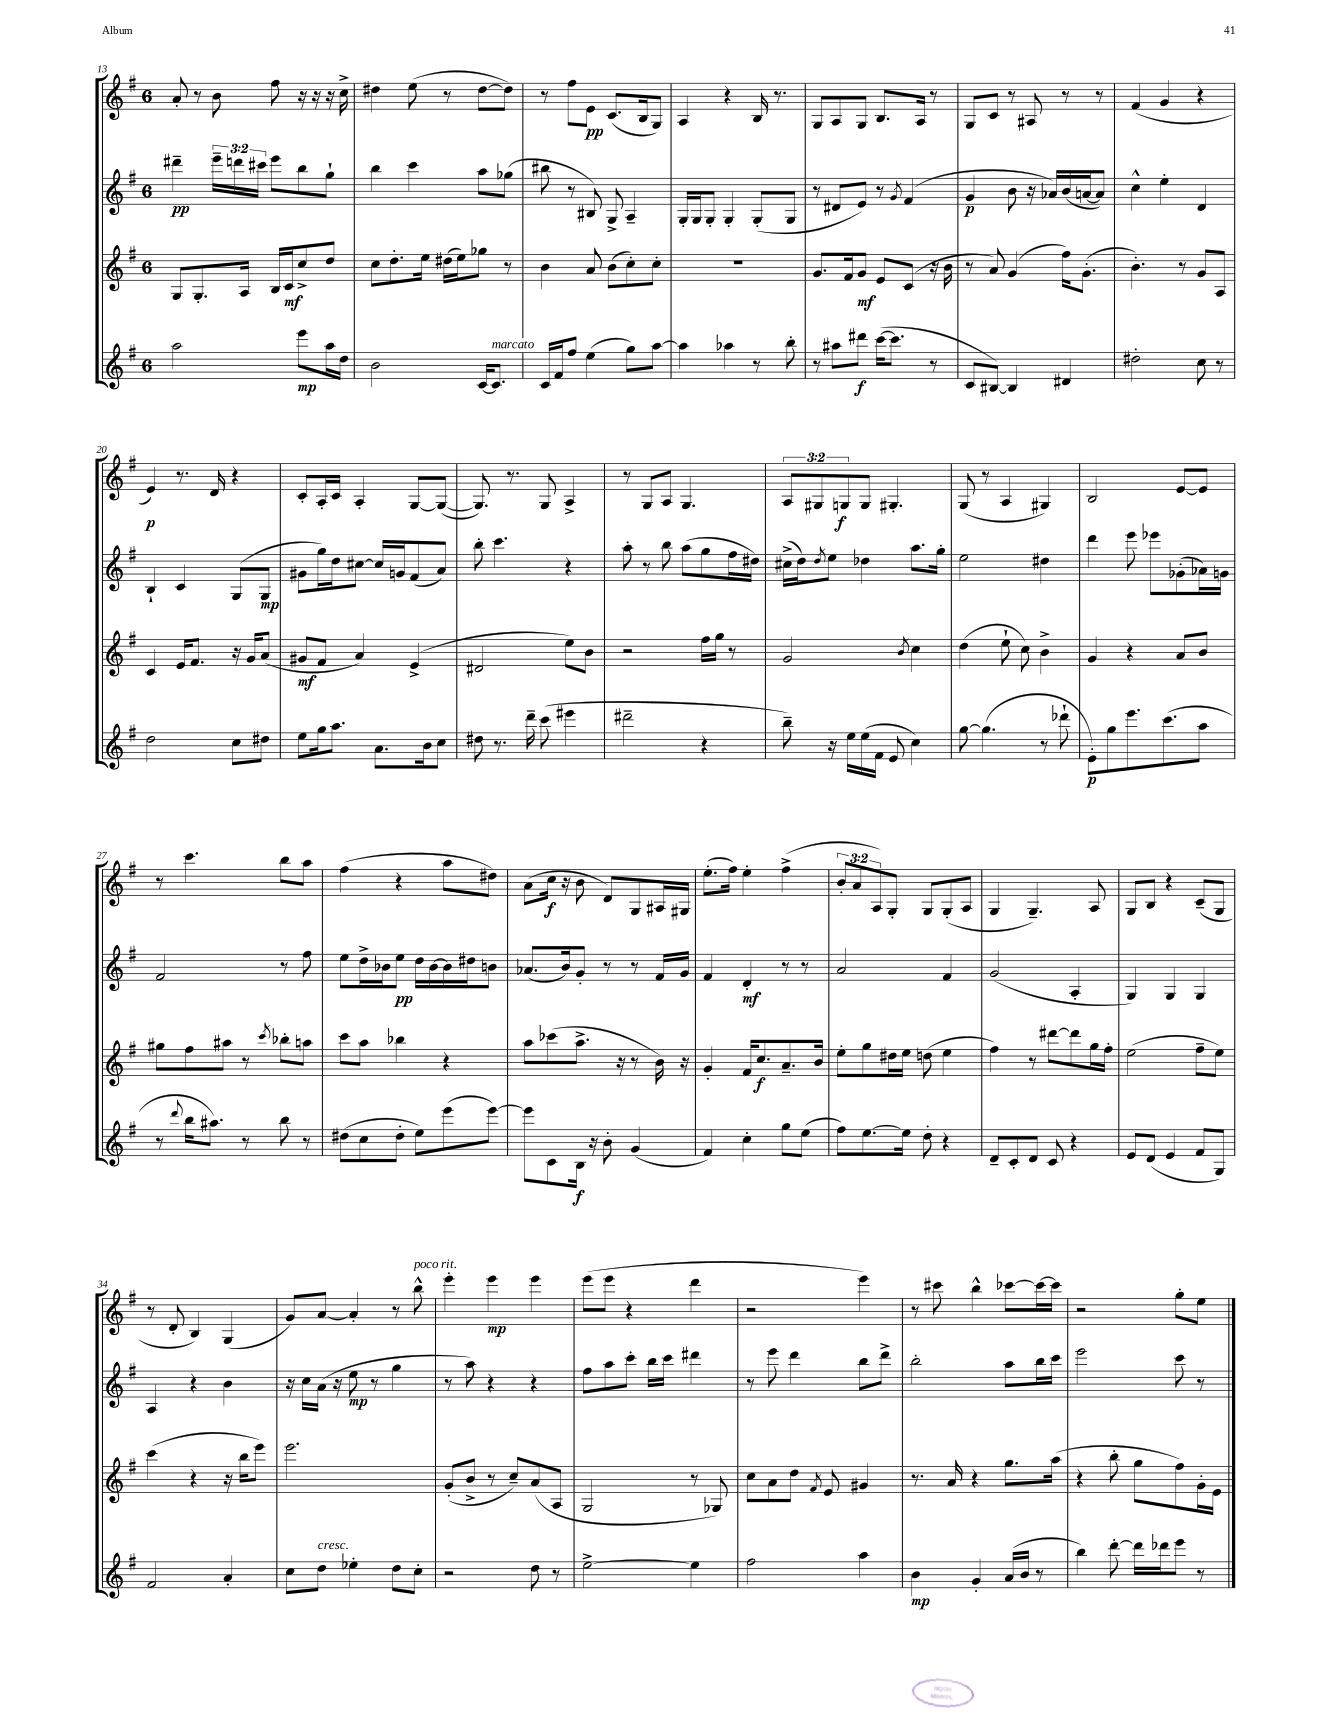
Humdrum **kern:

**kern	**kern	**kern	**kern
*staff4	*staff3	*staff2	*staff1
*clefG2	*clefG2	*clefG2	*clefG2
*k[f#]	*k[f#]	*k[f#]	*k[f#]
*M6/8	*M6/8	*M6/8	*M6/8
2aa	8G	4ddd#~	8a'
.	8.G'	.	8r
.	.	24eee~	8b
.	.	24ddd	.
.	16A	.	.
.	.	24ccc#	.
.	16B	8eee	8ff#
.	16c	.	.
8eee	8cc^	8bb	16r
.	.	.	16r
16aa	8dd	8gg`	16r
16dd	.	.	16cc^
=	=	=	=
2b	8cc	4bb	4dd#
.	8.dd'	.	.
.	.	4ccc	(8ee
.	16ee	.	.
.	(16dd#	.	8r
.	16ee)	.	.
[16c	8gg-	8aa	[8dd#
8.c]	.	.	.
.	8r	(8gg-	8dd#])
=	=	=	=
16c	4b	8bb#	8r
16f#	.	.	.
8ff#	.	8r	8ff#
(4ee	8a	8B#)	8e
.	(8b	8G^	(8.c
8gg)	8cc')	4A~	.
.	.	.	16B
[8aa	8cc'	.	8G)
=	=	=	=
4aa]	2.r	16G'	4A
.	.	16G	.
.	.	8G'	.
4aa-	.	4G'	4r
8r	.	(8G'	16B
.	.	.	8.r
8bb'	.	8G	.
=	=	=	=
8r	8.g	8r	8G
8aa#	.	8d#	8A
.	16f#	.	.
8ddd#	8g	8e)	8G
([16ccc	8e	8r	8.B
8.ccc]	.	.	.
.	.	8qg	.
.	(8c	(4f#	.
.	.	.	16A
8r	16r	.	8r
.	16b	.	.
=	=	=	=
8c	8r	4g	8G
[8B#)	8a)	.	8c
4B#]	(4g	8b	8r
.	.	16r	8A#
.	.	16a-)	.
4d#	16ff#)	(16b	8r
.	(8.g'	[16a	.
.	.	8a])	8r
=	=	=	=
2dd#'	4.b')	4cc^^	(4f#
.	.	4ee'	4g
.	8r	.	.
8cc	8g	4d	4r
8r	8A	.	.
=	=	=	=
2dd	4c	4B`	4e)
.	16e	4c	8.r
.	8.f#	.	.
.	.	.	16d
8cc	16r	(8G	4r
.	16g	.	.
8dd#	(8a	8G	.
=	=	=	=
8ee	8g#	8g#	8c'
16gg	8f#	16gg)	16A'
8.aa	.	16dd	16c
.	4a)	[8cc#	4A'
8.a	.	16cc#]	.
.	.	16g	.
.	(4e^	(8f#	[8G
16b	.	.	.
8cc	.	8a)	(8G_
=	=	=	=
8dd#	2d#	8bb'	8.G])
8.r	.	4.ccc	.
.	.	.	8.r
16ddd~	.	.	.
(8ccc	.	.	8G
4eee#	8ee)	4r	4A^
.	8b	.	.
=	=	=	=
2ddd#~	2r	8aa'	8r
.	.	8r	8G
.	.	8bb	8A
.	.	(8aa	4.G
4r	16ff#	8gg	.
.	16gg	.	.
.	8r	16ff#	.
.	.	16dd#)	.
=	=	=	=
8bb~)	2g	(16cc#^	12A
.	.	16dd)	.
.	.	.	12G#
.	.	8qdd	.
16r	.	8ee	.
.	.	.	12G
16ee	.	.	.
(16ee	.	4dd-	8G
16f#	.	.	.
8e	.	.	4.G#'
.	8qb	.	.
4cc)	4cc	8.aa	.
.	.	16gg'	.
=	=	=	=
[8gg	(4dd	2ee	(8G
(4.gg]	.	.	8r
.	8ee`	.	4A
.	8cc)	.	.
8r	4b^	4dd#	4G#)
8ddd-`	.	.	.
=	=	=	=
8e')	4g	4ddd	2B
8gg	.	.	.
8.eee	4r	8eee	.
.	.	8eee-	.
(8.ccc	.	.	.
.	8a	(8g-'	[8e
8aa	8b	16a-)	8e]
.	.	16g	.
=	=	=	=
8r	8gg#	2f#	8r
8qqddd	.	.	.
16bb	8ff#	.	4.ccc
8.aa#)	.	.	.
.	8aa#	.	.
8r	8r	.	.
.	8qccc	.	.
8bb	8bb-'	8r	8bb
8r	8aa	8ff#	8aa
=	=	=	=
(8dd#	8ccc	8ee	(4ff#
8cc	8aa	16dd^	.
.	.	16b-	.
8dd#'	4bb-	8ee	4r
8ee)	.	16dd	.
.	.	[16b-	.
(8eee	4r	16b-]	8aa
.	.	16dd#	.
[8eee)	.	8b	8dd#)
=	=	=	=
8eee]	8aa	(8.a-	(8a
8c	(8ccc-	.	16cc
.	.	16b)	16r
16B	8.aa^	8g'	8b
16r	.	.	.
8b'	.	8r	8d)
.	16r	.	.
(4g	8r	8r	8G
.	16b)	16f#	16A#
.	16r	16g	16G#
=	=	=	=
4f#)	4g'	4f#	(8.ee'
.	.	.	16ff#)
4cc'	16f#	4d'	4ee'
.	8.cc	.	.
8gg	8.a~	8r	(4ff#^
(8ee	.	8r	.
.	16b	.	.
=	=	=	=
8ff#)	8ee'	2a	12b'
.	.	.	12a
[8.ee	8gg	.	.
.	.	.	12A)
.	16dd#	.	8G'
16ee]	16ee	.	.
8dd'	(8dd	.	8G
4r	4ee	4f#	(8G'
.	.	.	8A
=	=	=	=
8d~	4ff#)	(2g	4G
8c'	.	.	.
8d	8r	.	4.G~)
8c	[8ddd#	.	.
4r	8ddd#]	4A'	.
.	16gg	.	8A
.	16ff#'	.	.
=	=	=	=
8e	(2ee	4G)	8G
(8d	.	.	8B
4e	.	4G	4r
8f#	8ff#~	4G	(8c~
8G)	8ee)	.	8G
=	=	=	=
2f#	(4ccc	4A	8r
.	.	.	8d'
.	4r	4r	4B)
4a'	16r	4b	(4G
.	16bb	.	.
.	8eee)	.	.
=	=	=	=
8cc	2.eee	16r	8g)
.	.	16cc	.
8dd	.	(16a	[8a
.	.	16r	.
4ee-'	.	8ee	4a']
.	.	8r	.
8dd	.	4gg	8r
8cc'	.	.	8bb^^
=	=	=	=
2r	(8g'	8r	4eee'
.	8b^	8aa)	.
.	8r	4r	4eee
.	8cc~)	.	.
8dd	(8a	4r	4eee
8r	8A	.	.
=	=	=	=
[2ee^	2G	8ff#	(8eee
.	.	8aa	8eee
.	.	8ccc'	4r
.	.	16bb	.
.	.	16ccc	.
4ee]	8r	4ddd#	4ddd
.	8G-)	.	.
=	=	=	=
2ff#	8cc	8r	2r
.	8a	8eee	.
.	8dd	4ddd	.
.	8qf#	.	.
.	8e	.	.
4aa	4g#	8bb	4eee)
.	.	8ddd^	.
=	=	=	=
4b	8.r	2bb'	8r
.	.	.	8ccc#
.	16a	.	.
4g'	4r	.	4bb^^
(16a	8.gg	8aa	[8ccc-
16b	.	.	.
8r	.	16bb	16ccc-_
.	(16aa	16ccc	16ccc-]
=	=	=	=
4bb)	4r	2eee	2r
[8ddd'	8bb'	.	.
16ddd]	8gg	.	.
16ddd-	.	.	.
8eee	8ff#)	8ccc	8gg'
8r	16g'	8r	8ee
.	16e	.	.
==	==	==	==
*-	*-	*-	*-
